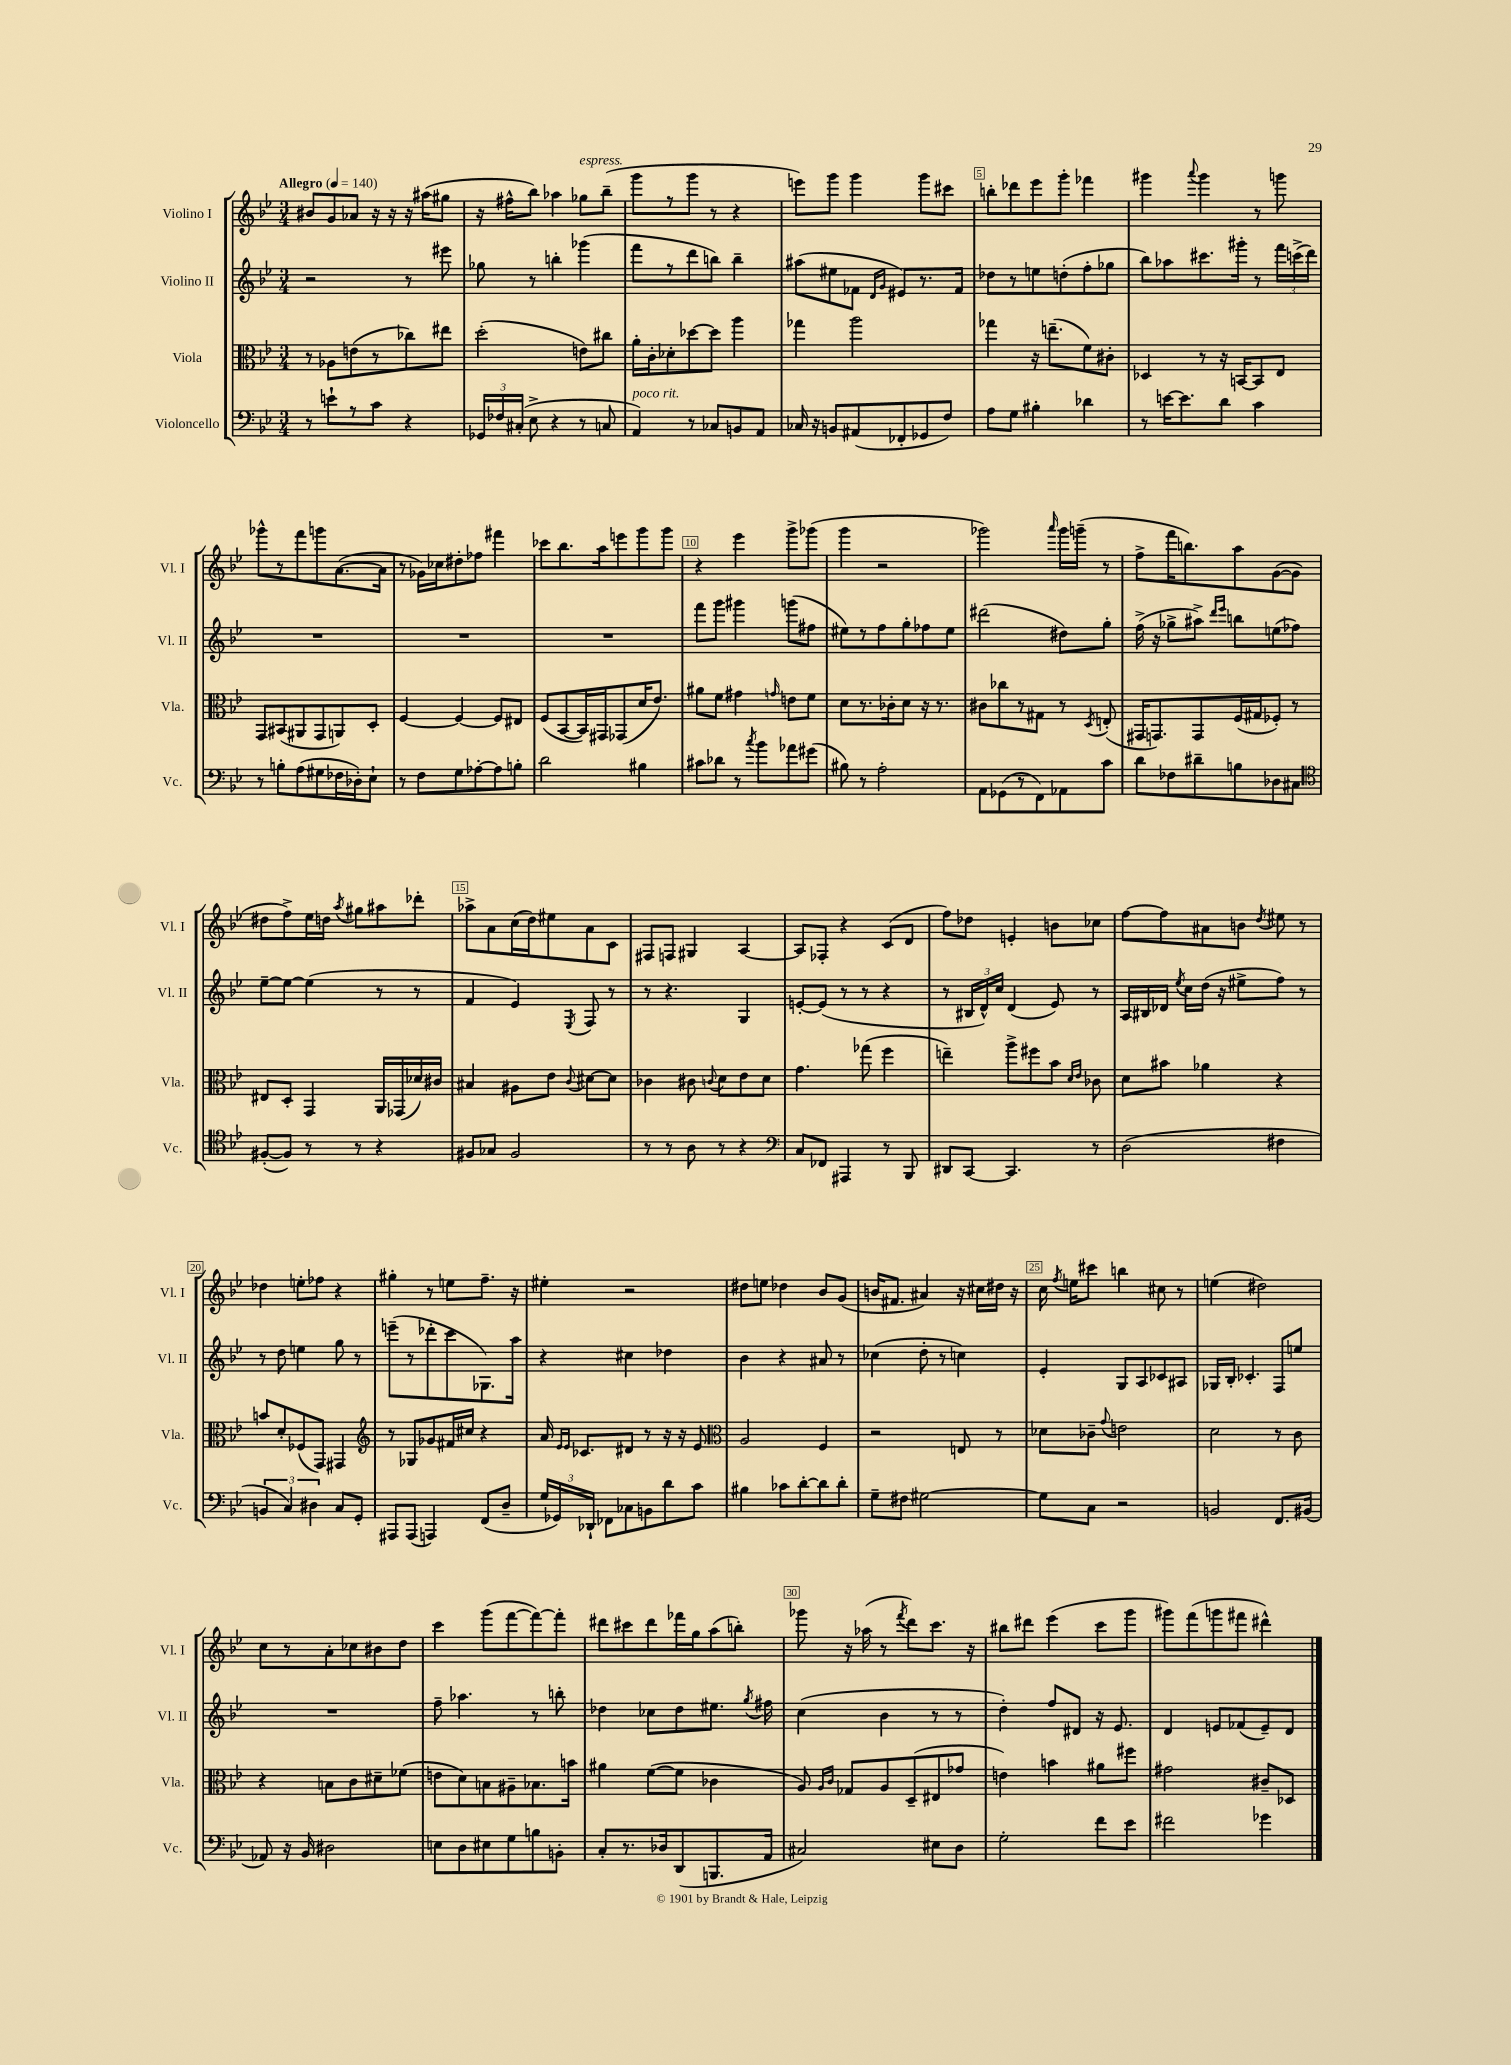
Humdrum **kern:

**kern	**kern	**kern	**kern
*staff4	*staff3	*staff2	*staff1
*clefF4	*clefC3	*clefG2	*clefG2
*k[b-e-]	*k[b-e-]	*k[b-e-]	*k[b-e-]
*M3/4	*M3/4	*M3/4	*M3/4
*MM140	*MM140	*MM140	*MM140
8r	8r	2r	8b#/L
8e`\L	8A-\L	.	8g/
8r	(8e\	.	8a-/J
8c\J	8r	.	16r
.	.	.	16r
4r	8cc-\)	8r	16r
.	.	.	(16aa#\LK
.	8ee#\J	8eee#\	8gg#\J
=	=	=	=
24GG-/LL	(2dd'\	8gg-\	16r
24F-/	.	.	.
.	.	.	16ff#^^\LK
(24C#'/JJ	.	.	.
8E-^\	.	8r	8bb-\J)
4r	.	4bb'\	4aa-\
8r	8e\L)	(4ggg-\	8gg-\L
8C/	8cc#\J	.	(8bb-~\J
=	=	=	=
4AA/)	16a'\LL	8fff\L	8ggg\L
.	16c'\J	.	.
.	8d-'\	8r	8r
8r	[8dd-\	8ddd\	8ggg\J
8C-/L	8dd-\]J	8bb\J)	8r
8BB/	4aa\	4bb~\	4r
8AA/J	.	.	.
=	=	=	=
16C-/	4gg-\	(8aa#\L	8eee\L)
16r	.	.	.
8BB/L	.	8ee#\	8ggg\J
(8AA#/	2aa\	8f-\J	4ggg\
.	.	16qqd/LL	.
.	.	16qqg/JJ	.
8FF-'/	.	8e#/L)	.
8GG-/	.	8.r	8ggg\L
8F/J)	.	.	8ccc#\J
.	.	16f-/Jk	.
=	=	=	=
8A\L	4gg-\	8dd-\L	8bb'\L
8G\J	.	8r	8ddd-\
4B#'\	16r	8ee\	8eee-\
.	(8.ee~\L	.	.
.	.	(8dd'\	8ggg'\J
4d-\	8f\)	8ff'\	4fff-\
.	8c#'\J	8gg-\J	.
=	=	=	=
8r	4D-/	8bb-\L)	4ggg#\
[16e\LK	.	8aa-\	.
8.e\]	.	.	.
.	.	.	8qqaaa/
.	8r	8.ccc#\	4ggg#\
8d\J	16r	.	.
.	[16BB/LK	16ggg#'\Jk	.
4c\	8BB/]	8r	8r
.	8E-/J	24fff\LL	8ggg\
.	.	(24ccc^\	.
.	.	24ddd\JJ)	.
=	=	=	=
8r	8GG/L	2.r	8ggg-^^\L
8B'\L	(8BB#/	.	8r
(8A\	8AA#/	.	8fff\
8G#\	8GG/	.	8ggg\
16F-\L	8AA/)	.	([8.a\
16D-'\J)	.	.	.
8E-`\J	8D'/J	.	.
.	.	.	16a\]Jk
=	=	=	=
8r	[4F/	2.r	8r
8F\L	.	.	16g-\LL)
.	.	.	16cc-\J
8G\	4F/_	.	8dd#'\
[8A-'\	.	.	8ff-\J
8A-\]	8F/]L	.	4fff#\
8B'\J	8E#/J	.	.
=	=	=	=
2d\	(8F/L	2.r	8ccc-\L
.	[8BB-/	.	8.bb-\
.	16BB-/]L)	.	.
.	16GG#/J	.	16aa\k
.	(8GG-/	.	8eee\
4B#\	16d/K	.	8ggg\
.	8.e-/J)	.	.
.	.	.	8ggg\J
=	=	=	=
8c#\L	8a#\L	8fff\L	4r
8d-\J	8f\J	8ggg\J	.
8r	4g#\	4ggg#\	4eee-\
8qcc/	.	.	.
8b-\L	.	.	.
.	16qqg/	.	.
8a-\	8e\L	(8ggg\L	8ggg^\L
(8g#\J	8f\J	8ff#\J	(8ggg-\J
=	=	=	=
8B#\)	8d\L	8ee#\L)	4ggg\
8r	8.r	8r	.
2A'\	.	8ff\	2r
.	16c-'\k	.	.
.	8d\J	8gg'\	.
.	16r	8ff-\	.
.	8.r	.	.
.	.	8ee#\J	.
=	=	=	=
8AA\L	8c#\L	(2ddd#\	2ggg-\)
(8GG-\	8cc-\	.	.
8r	8r	.	.
8FF\)	8G#\J	.	.
.	.	.	16qqaaa/
8AA-\	8r	8dd#\L)	16ggg-\LL
.	.	.	(16ggg~\JJ
.	8qD/	.	.
8c\J	(8E'/	8gg'\J	8r
=	=	=	=
8d\L	16GG#/LK	(16ff^\	8ff^\L
.	8.GG/)	16r	.
8F-\	.	8gg-^\L	16fff\K
.	.	.	8.bb\)
8d#~\	8GG/	8aa#^\J)	.
.	.	16qqddd/LL	.
.	.	16qqeee-/JJ	.
8B\	(16F/L	8bb\L	8aa\
.	16G#/J	.	.
8D-\	8F-'/J)	(8ee\	([8g\
8C#\J	8r	8ff-\J)	8g\]J
=	=	=	=
*clefC4	*	*	*
([8F#'/L	8E#/L	[8ee-~\L	8dd#\L
8F#/]J)	8D'/J	8ee-\_J	8ff^\)
8r	4GG/	(4ee-\]	16ee-\L
.	.	.	16dd\JJ
.	.	.	8qaa/
8r	.	.	8gg#\L
4r	16AA/LL	8r	8aa#\
.	(16GG-/	.	.
.	16d-/)	8r	8ddd-'\J
.	16c#/JJ	.	.
=	=	=	=
8F#/L	4B#/	4f/	8aa-^\L
8G-/J	.	.	8a\
2F#/	8A#\L	4e-/)	(16cc\L
.	.	.	16dd\J)
.	8e-\J	.	8ee#\
.	8qqc/	8qE-/	.
.	[8d#\L	8F/	8a\
.	8d#\]J	8r	8c\J
=	=	=	=
8r	4c-\	8r	8F#/L
8r	.	4.r	8F/J
8A\	8c#\	.	4G#/
.	8qqc/	.	.
8r	8d\L	.	.
4r	8e-\	4G/	[4A/
.	8d\J	.	.
=	=	=	=
*clefF4	*	*	*
8C/L	4.g\	[8e'/L	8A/]L
8FF-/J	.	(8e/]J	8F-'/J
4AAA#/	.	8r	4r
.	(8gg-\	8r	.
8r	4ff\	4r	(8c/L
8BBB-/	.	.	8d/J
=	=	=	=
8DD#/L	4ee~\)	8r	8ff\L)
[8CC/J	.	24B#/LL	8dd-\J
.	.	24d^^/)	.
.	.	24cc/JJ	.
4.CC/]	8aa^\L	(4d/	4e'/
.	8ff#\	.	.
.	8b-\J	8e-/)	8b\L
.	16qqd/LL	.	.
.	16qqe-/JJ	.	.
8r	8c-\	8r	8cc-\J
=	=	=	=
(2D\	8d\L	16A/LL	[8ff\L
.	.	16B#/	.
.	8b#\J	16d-/JJ	8ff\]
.	.	8qee-/	.
.	.	16cc\LL	.
.	4a-\	(16dd\JJ	8a#\
.	.	16r	.
.	.	8ee#^\L	8b\J
.	.	.	8qdd/
4F#\	4r	8ff\J)	8ee#\
.	.	8r	8r
=	=	=	=
6BB/	8b/L	8r	4dd-\
.	8d'/	8dd\	.
6C/)	.	.	.
.	(8F-/	4ee\	8ee'\L
6D#\	.	.	.
.	8GG/J)	.	8ff-\J
8C/L	4GG#/	8gg\	4r
8GG'/J	.	8r	.
=	=	=	=
*	*clefG2	*	*
8AAA#/L	8r	(8eee~\L	4gg#'\
(8AAA#/J	8G-/L	8r	.
4AAA/)	8g-/	8ddd-'\	8r
.	16f#/L	8ccc\	8ee\L
.	16cc#/JJ	.	.
(8FF/L	4r	8.G-\)	8.ff~\J
8D~/J	.	.	.
.	.	16aa\Jk	16r
=	=	=	=
24G/LL	16a/	4r	4ee#'\
24GG-/)	.	.	.
.	16qqe-/LL	.	.
.	16qqe-/JJ	.	.
.	8.c-/L	.	.
24DD-`/JJ	.	.	.
8FF-\L	.	.	.
8C-\	8d#/J	4cc#\	2r
8BB\	8r	.	.
8d\	16r	4dd-\	.
.	16r	.	.
8c\J	8e-/	.	.
=	=	=	=
*	*clefC3	*	*
4B#\	2A/	4b-\	8dd#\L
.	.	.	8ee\J
8c-\L	.	4r	4dd-\
[8d'\	.	.	.
8d\]	4F/	8a#/	8b-/L
8d'\J	.	8r	(8g/J
=	=	=	=
8G~\L	2r	(4cc-\	16b/LK
.	.	.	8.f#/J
8F#\J	.	.	.
[2G#\	.	8dd'\	4a#/)
.	.	8r	.
.	8E/	4cc\)	16r
.	.	.	16cc#\LL
.	8r	.	16dd#\JJ
.	.	.	16r
=	=	=	=
8G#\]L	8d-\L	4e-'/	16cc\
.	.	.	8qff/
.	.	.	16ee\LK
8C\J	8c-~\J	.	8ccc#\J
.	8qqg/	.	.
2r	2e\	8G/L	4bb\
.	.	8A/	.
.	.	8c-/	8cc#\
.	.	8A#/J	8r
=	=	=	=
2BB/	2d\	16G-/LL	(4ee\
.	.	16B-'/JJ	.
.	.	4.c-'/	.
.	.	.	2dd#\)
8.FF/L	8r	8F/L	.
.	8c\	8ee/J	.
(16BB#/Jk	.	.	.
=	=	=	=
8AA-/)	4r	2.r	8cc\L
16r	.	.	8r
16BB-/	.	.	.
2D#\	8B\L	.	8a'\
.	8c\	.	8cc-\
.	8d#~\	.	8b#\
.	(8f-\J	.	8dd\J
=	=	=	=
8E\L	8e\L	8ff~\	4ccc\
8D\	8d\)	4.aa-\	.
8E#\	8B\	.	(8ggg\L
8G\	8A#~\	.	[8fff\
8B\	8.B-\	8r	8fff\_)
8BB'\J	.	8bb'\	8fff'\]J
.	16b\Jk	.	.
=	=	=	=
8C'/L	4a#\	4dd-\	8ddd#\L
8.r	.	.	8ccc#\
.	([8f\L	8cc-\L	8ddd#\
16D-/k	.	.	.
(8DD/	8f\]J	8dd-\	16fff-\L
.	.	.	16gg\J
8.BBB/	4c-\	8.ee#\J	(8aa\
.	.	.	8bb'\J)
.	.	8qgg/	.
16AA/Jk	.	16ff#\	.
=	=	=	=
2C#/)	8A/)	(4cc\	8ggg-\
.	16qqA/LL	.	.
.	16qqc/JJ	.	.
.	8G-/L	.	16r
.	.	.	(16aa-\
.	8A/	4b-\	8r
.	.	.	8qfff/
.	(8D~/	.	8ddd\L)
8E#\L	8E#/	8r	8.ccc\J
8D\J	8g-/J	8r	.
.	.	.	16r
=	=	=	=
2G'\	4e\)	4dd'\)	8bb#\L
.	.	.	8ddd#\J
.	4b\	8ff/L	(4eee-\
.	.	8d#/J	.
8f\L	8a#\L	16r	8ccc\L
.	.	8.e-/	.
8e-\J	8ff#\J	.	8ggg\J
=	=	=	=
2f#\	2g#\	4d/	8ggg#\L)
.	.	.	(8fff\
.	.	8e/L	8ggg\
.	.	(8f-/	8fff#\J
4g-\	8c#~/L	8e~/)	4ddd#^^\)
.	8D-/J	8d/J	.
==	==	==	==
*-	*-	*-	*-
